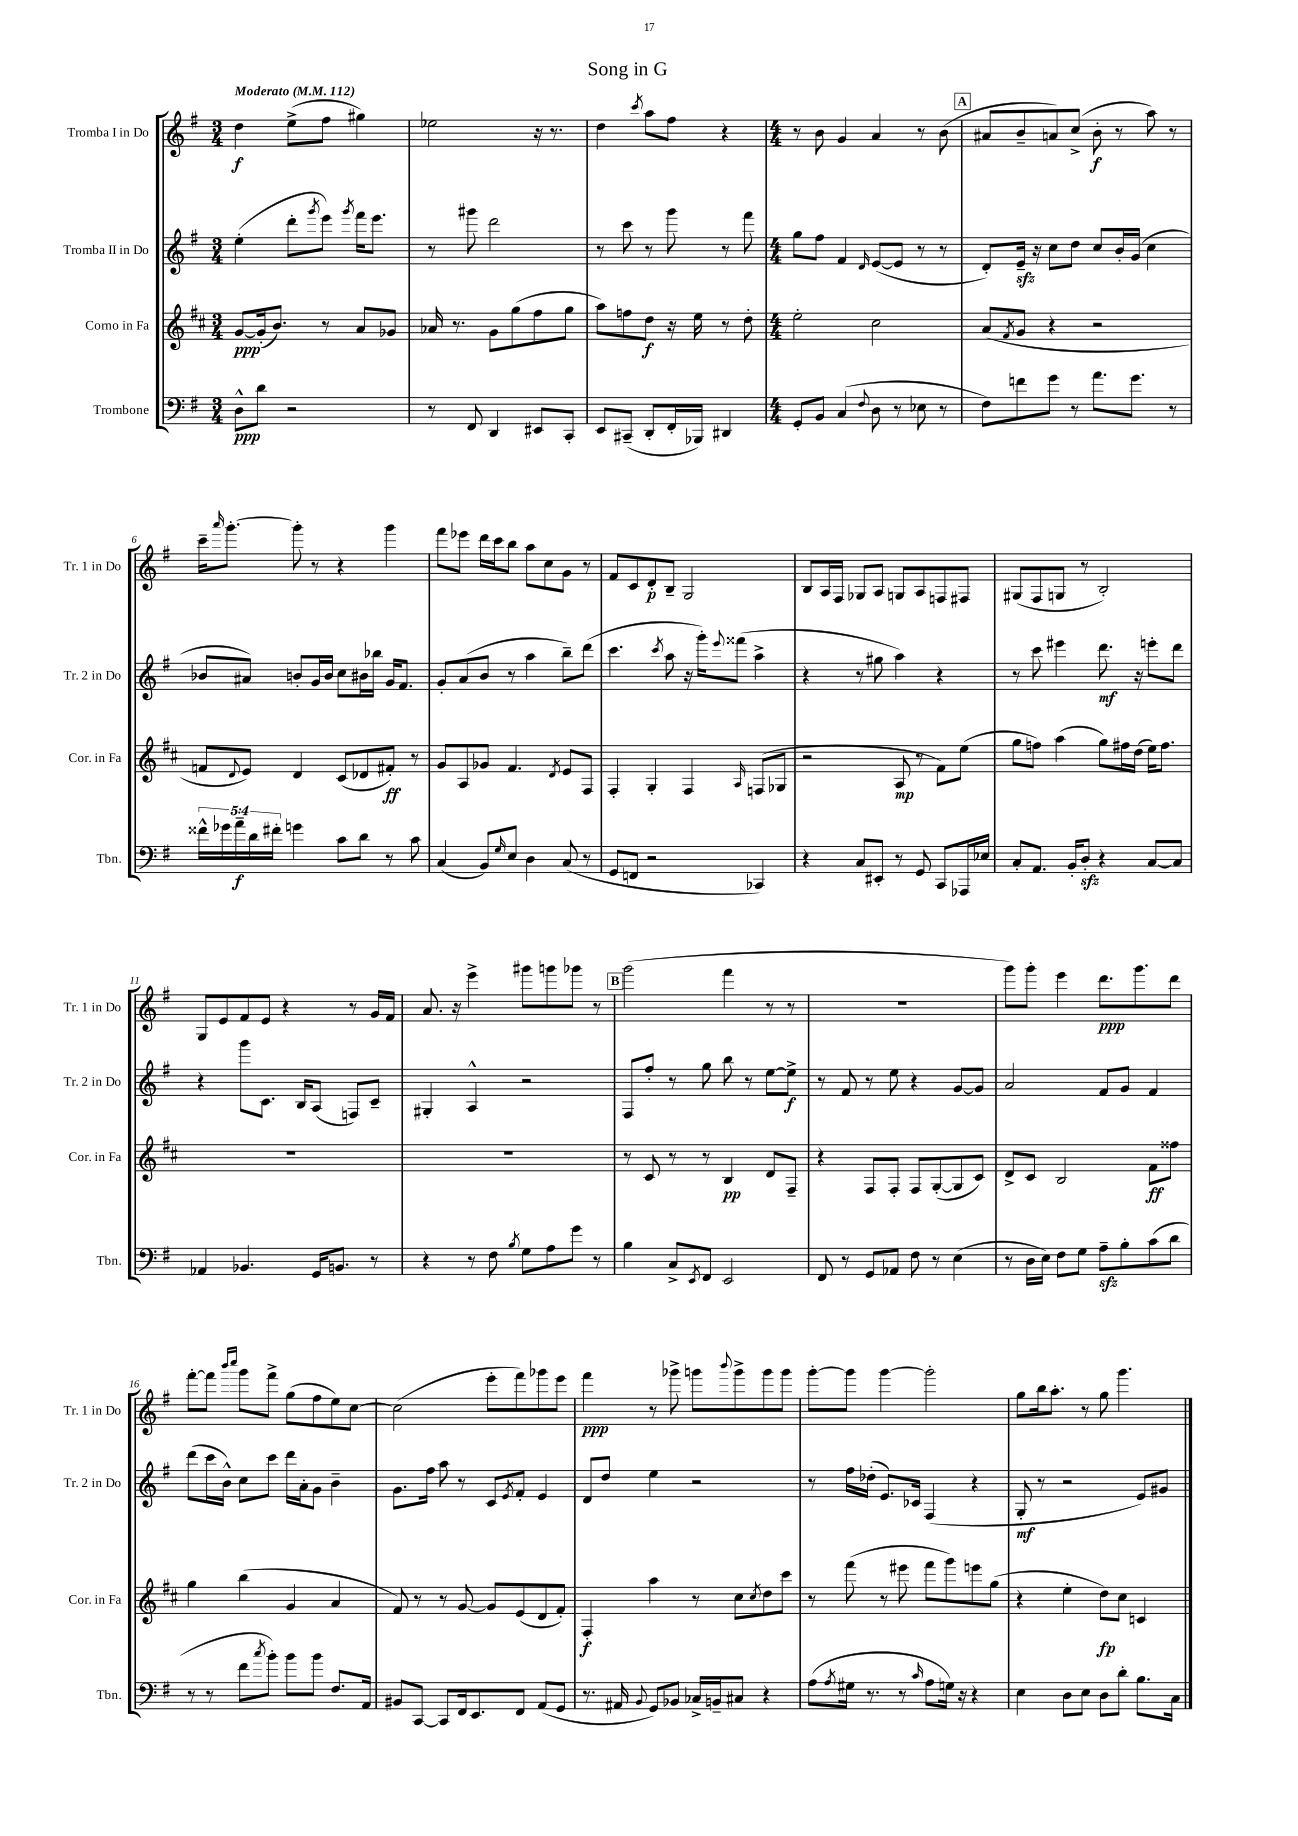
\header { title = "Song in G" }
<<
\new StaffGroup <<
\new Staff = "s0" \with { instrumentName = "Tromba I in Do" shortInstrumentName = "Tr. 1 in Do" } {
    \clef treble \key g \major \numericTimeSignature \time 3/4 \tempo "Moderato" 4 = 112
    d''4\f e''8->( fis''8 gis''4) |
    ees''2 r16 r8. |
    d''4 \acciaccatura { c'''8 } a''8 fis''8 r4 |
    \numericTimeSignature \time 4/4 r8 b'8 g'4 a'4 r8 b'8( |
    \mark \markup { \box "A" } ais'8 b'8-- a'8) c''8->( b'8-.\f r8 a''8) r8 |
    c'''16-- \grace { a'''16 } g'''8.~-. g'''8-. r8 r4 g'''4 |
    fis'''8 ees'''8 d'''16 c'''16 b''8 a''8 c''8 g'8 r8 |
    fis'8 c'8 d'8-.\p b8-- g2 |
    b8 a16 fis16 ges8 a8 g8 a8 f8 fis8 |
    gis8( fis8 g8 r8 b2-.) |
    g8 e'8 fis'8 e'8 r4 r8 g'16 fis'16 |
    a'8. r16 e'''4-> gis'''8 g'''8 ges'''8 r8 |
    \mark \markup { \box "B" } g'''2( fis'''4 r8 r8 |
    R1 |
    g'''8) g'''8-. e'''4 d'''8.\ppp g'''8. d'''8 |
    fis'''8~-. fis'''8 \grace { b'''16 c''''16 } g'''8 fis'''8-> g''8( fis''8 e''8) c''8~ |
    c''2( e'''8-. fis'''8) ges'''8 e'''8 |
    fis'''4\ppp r8 ges'''8-> g'''8 \appoggiatura { b'''8 } g'''8-> g'''8 g'''8 |
    g'''8~-. g'''8 g'''4~ g'''2-. |
    g''8 b''16 a''8.-. r8 g''8 g'''4. \bar "|." |
}
\new Staff = "s1" \with { instrumentName = "Tromba II in Do" shortInstrumentName = "Tr. 2 in Do" } {
    \clef treble \key g \major \numericTimeSignature \time 3/4
    e''4-.( d'''8-. \acciaccatura { g'''8 } e'''8) \acciaccatura { g'''8 } fis'''16 e'''8. |
    r8 gis'''8 d'''2 |
    r8 c'''8 r8 g'''8 r8 fis'''8 |
    \numericTimeSignature \time 4/4 g''8 fis''8 fis'4 \grace { d'16 } e'8~( e'8 r8 r8 |
    \mark \markup { \box "A" } d'8-.) e'16--\sfz r16 c''8 d''8 c''8 b'16-. g'16( c''4 |
    bes'8 ais'8) b'8-. g'16 b'16 c''8 bis'16 bes''16 g'16 fis'8. |
    g'8-. a'8( b'8 r8 a''4 b''8--) d'''8( |
    c'''4. \acciaccatura { c'''8 } a''8 r16 g'''16-.) \appoggiatura { e'''8 } fisis'''8( a''4-> |
    r4 r8 gis''8 a''4) r4 |
    r8 c'''8 eis'''4 d'''8.\mf r16 e'''8-. d'''8 |
    r4 g'''8 c'8. b16 a8( f8) c'8-- |
    gis4-. a4-^ r2 |
    \mark \markup { \box "B" } fis8 fis''8-. r8 g''8 b''8 r8 e''8~ e''8->\f |
    r8 fis'8 r8 e''8 r4 g'8~ g'8 |
    a'2 fis'8 g'8 fis'4 |
    d'''8( c'''16 b'16-^) c''8 c'''8 d'''16 a'16-. g'8 b'4-- |
    g'8. fis''16 a''8 r8 c'8 \acciaccatura { e'8 } fis'8-. e'4 |
    d'8 d''8 e''4 r2 |
    r8 fis''16 des''16-.( e'8.) ces'16 fis4( r4 |
    g8-.\mf r8 r2 e'8) gis'8 \bar "|." |
}
\new Staff = "s2" \with { instrumentName = "Corno in Fa" shortInstrumentName = "Cor. in Fa" } {
    \clef treble \key d \major \numericTimeSignature \time 3/4
    g'8~\ppp g'16-.( b'8.) r8 a'8 ges'8 |
    aes'16 r8. g'8 g''8( fis''8 g''8 |
    a''8) f''8 d''8\f r16 e''16 r8 d''8-. |
    \numericTimeSignature \time 4/4 e''2-. cis''2 |
    \mark \markup { \box "A" } a'8( \acciaccatura { fis'8 } g'8 r4 r2 |
    f'8 \appoggiatura { d'8 } e'8) d'4 cis'8( des'8 fis'8-.\ff) r8 |
    g'8 a8 ges'8 fis'4. \acciaccatura { d'8 } e'8 fis8 |
    fis4-. g4-. fis4 \grace { a16 } f8( ges8 |
    r2 a8\mp r8 fis'8) e''8( |
    g''8 f''8) a''4( g''8) fis''16 d''16( e''16) fis''8. |
    R1 |
    R1 |
    \mark \markup { \box "B" } r8 cis'8 r8 r8 b4\pp d'8 fis8-- |
    r4 fis8 fis8-. fis8 g8~-.( g8 cis'8) |
    d'8-> cis'8 b2 fis'8\ff fisis''8 |
    g''4 b''4( g'4 a'4 |
    fis'8) r8 r8 g'8~ g'8 e'8( d'8 fis'8-.) |
    fis4-.\f a''4 r8 cis''8 \acciaccatura { cis''8 } d''8 cis'''8 |
    r8 fis'''8( r8 eis'''8 fis'''8 g'''8) e'''8 g''8( |
    r4 e''4-. d''8\fp) cis''8 c'4 \bar "|." |
}
\new Staff = "s3" \with { instrumentName = "Trombone" shortInstrumentName = "Tbn." } {
    \clef bass \key g \major \numericTimeSignature \time 3/4 \override Staff.TupletNumber.text = #tuplet-number::calc-fraction-text
    d8-^\ppp d'8 r2 |
    r8 fis,8 d,4 eis,8 c,8-. |
    e,8 cis,8--( d,8-. fis,16-. bes,,16) dis,4 |
    \numericTimeSignature \time 4/4 g,8-. b,8 c4( \appoggiatura { fis8 } d8 r8 ees8 r8 |
    \mark \markup { \box "A" } fis8) f'8 g'8 r8 a'8. g'8. r8 |
    \tuplet 5/4 { fisis'16-^ ges'16 a'16--\f d'16 fis'16-. } g'4 c'8 d'8 r8 c'8 |
    c4( b,8) \grace { g16 } e8 d4 c8( r8 |
    g,8 f,8 r2 ces,4) |
    r4 c8 eis,8-. r8 g,8 c,8 aes,,16 ees16 |
    c8-. a,8. b,16-. d8-.\sfz r4 c8~ c8 |
    aes,4 bes,4. g,16 b,8. r8 |
    r4 r8 fis8 \acciaccatura { b8 } g8 a8 g'8 r8 |
    \mark \markup { \box "B" } b4 c8-> \acciaccatura { e,8 } fis,8 e,2 |
    fis,8 r8 g,8 aes,8 fis8 r8 e4( |
    r8 d16 e16) fis8 g8 a8--\sfz b8-. c'8( d'8 |
    r8 r8 fis'8 \acciaccatura { c''8 } b'8-.) b'8 b'8 fis8. a,16 |
    bis,8 c,8~ c,8 fis,16 e,8. fis,8 a,8( g,8 |
    r8. ais,16 \appoggiatura { b,8 } g,8) bes,8 ces16-> b,16-- cis8 r4 |
    a8( \acciaccatura { a8 } gis16 r8. r8 \grace { c'16 } a8 g16) r16 r4 |
    e4 d8 e8 d8 d'8-. b8. c16 \bar "|." |
}
>>
>>
